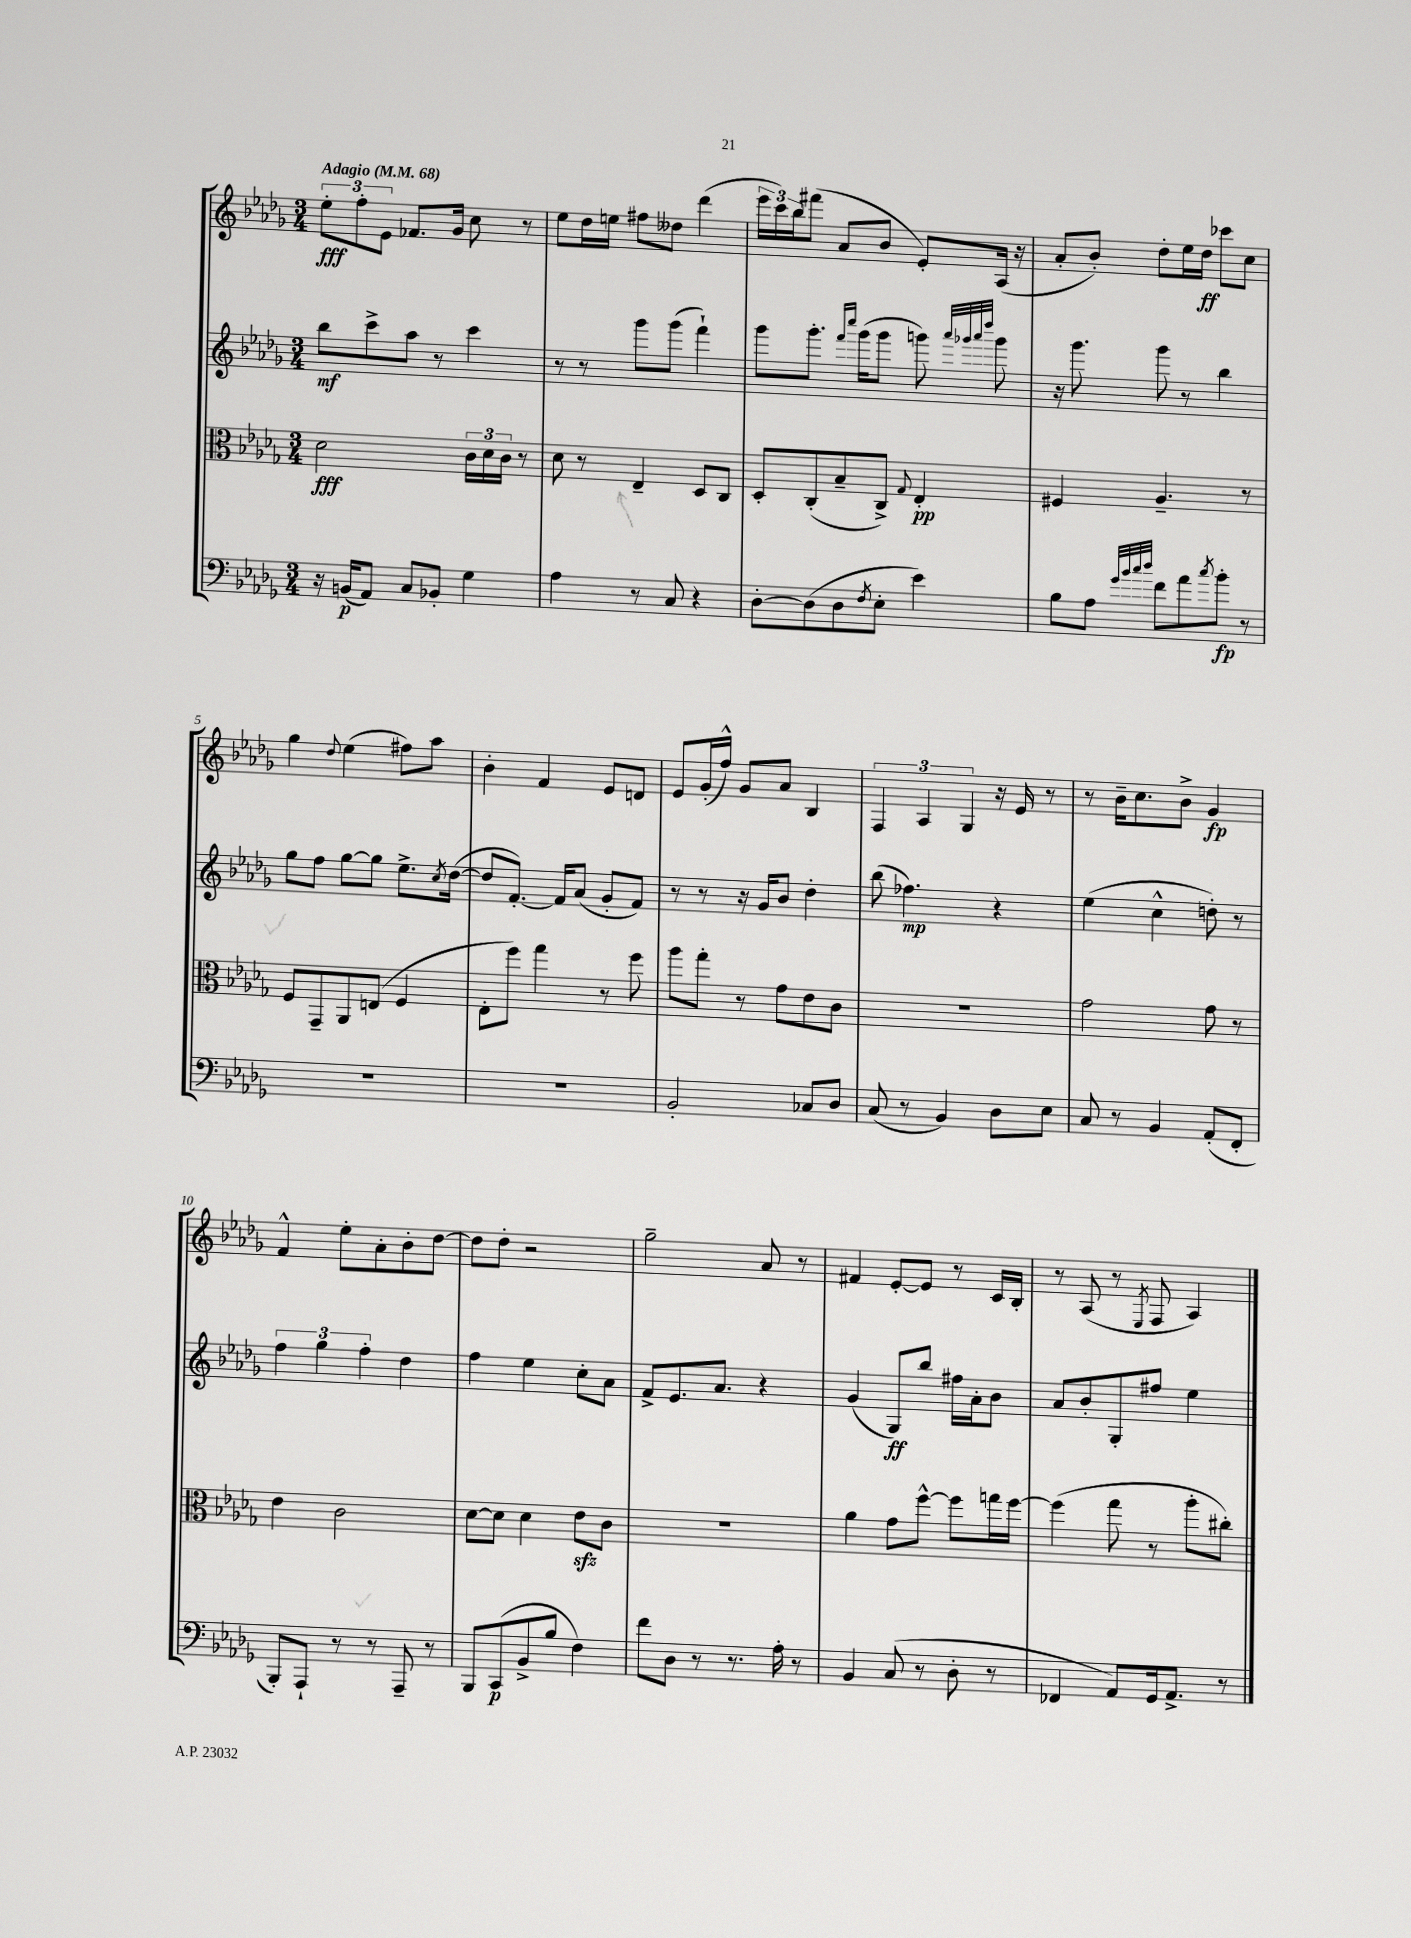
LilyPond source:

<<
\new StaffGroup <<
\new Staff = "s0" {
    \clef treble \key des \major \numericTimeSignature \time 3/4 \tempo "Adagio" 4 = 68
    \tuplet 3/2 { ees''8-.\fff f''8-. ees'8 } fes'8. ges'16 c''8 r8 |
    ees''8 des''16 e''16 fis''8 deses''8 des'''4( |
    \tuplet 3/2 { ees'''16 c'''16) bes''16 } fis'''8( aes'8 bes'8 ees'8-.) aes16( r16 |
    aes'8-. bes'8-.) des''8-. ees''16 des''16\ff ces'''8 c''8 |
    ges''4 \appoggiatura { des''8 } ees''4( fis''8) aes''8 |
    bes'4-. f'4 ees'8 d'8 |
    ees'8 ges'16-.( f''16-^) ges'8 aes'8 bes4 |
    \tuplet 3/2 { f4 aes4 ges4 } r16 ees'16 r8 |
    r8 bes'16-- c''8. bes'8-> ges'4\fp |
    f'4-^ ees''8-. aes'8-. bes'8-. des''8~ |
    des''8 des''8-. r2 |
    ges''2-- aes'8 r8 |
    fis'4 ees'8~-. ees'8 r8 c'16 bes16-. |
    r8 aes8( r8 \acciaccatura { ees8 } f8 aes4) \bar "|." |
}
\new Staff = "s1" {
    \clef treble \key des \major \numericTimeSignature \time 3/4
    bes''8\mf c'''8-> aes''8 r8 c'''4 |
    r8 r8 ges'''8 ges'''8( f'''4-!) |
    ges'''8 ges'''8.-. \grace { f'''16 c''''16 } ges'''16( ges'''8 g'''8) \grace { aes'''32 ges'''32 aes'''32 des''''32 } ges'''8 |
    r16 ges'''8. ges'''8 r8 bes''4 |
    ges''8 f''8 ges''8~ ges''8 ees''8.-> \acciaccatura { c''8 } des''16~( |
    des''8 f'8.~-.) f'16 aes'8( ges'8-. f'8) |
    r8 r8 r16 ges'16 bes'8 des''4-. |
    bes''8( fes''4.\mp) r4 |
    ees''4( c''4-^ d''8-.) r8 |
    \tuplet 3/2 { f''4 ges''4 f''4-. } des''4 |
    f''4 ees''4 c''8-. aes'8 |
    f'8-> ees'8. aes'8. r4 |
    ges'4( ges8\ff) bes''8 fis''16 aes'16-. bes'8 |
    aes'8 bes'8-. ges8-. fis''8 ees''4 \bar "|." |
}
\new Staff = "s2" {
    \clef alto \key des \major \numericTimeSignature \time 3/4
    des'2\fff \tuplet 3/2 { c'16 des'16 c'16 } r8 |
    des'8 r8 ees4-- des8 c8 |
    des8-. c8-.( bes8-- c8->) \appoggiatura { ges8 } ees4-.\pp |
    fis4 aes4.-- r8 |
    f8 ges,8-- aes,8 e8( f4 |
    ees8-. f''8) ges''4 r8 f''8 |
    aes''8 ges''8-. r8 ges'8 ees'8 c'8 |
    R2. |
    ges'2 ges'8 r8 |
    ees'4 c'2 |
    des'8~ des'8 des'4 ees'8\sfz c'8 |
    R2. |
    aes'4 ges'8 f''8~-^ f''8 g''16 f''16~ |
    f''4( ges''8 r8 aes''8-. cis''8-.) \bar "|." |
}
\new Staff = "s3" {
    \clef bass \key des \major \numericTimeSignature \time 3/4
    r16 b,16\p( aes,8) c8 bes,8-. ges4 |
    aes4 r8 c8 r4 |
    des8~-. des8( des8 \acciaccatura { f8 } ees8-. ees'4) |
    bes8 aes8 \grace { ges'32 bes'32 c''32 des''32 } f'8 aes'8 \acciaccatura { c''8 } bes'8-.\fp r8 |
    R2. |
    R2. |
    bes,2-. ces8 des8 |
    c8( r8 bes,4) des8 ees8 |
    c8 r8 bes,4 aes,8-.( f,8-. |
    bes,,8-.) aes,,8-! r8 r8 aes,,8-- r8 |
    bes,,8 c,8\p( bes,8-> bes8 f4) |
    f'8 des8 r8 r8. aes16-. r8 |
    bes,4 c8( r8 des8-. r8 |
    fes,4 aes,8) ges,16 aes,8.-> r8 \bar "|." |
}
>>
>>
